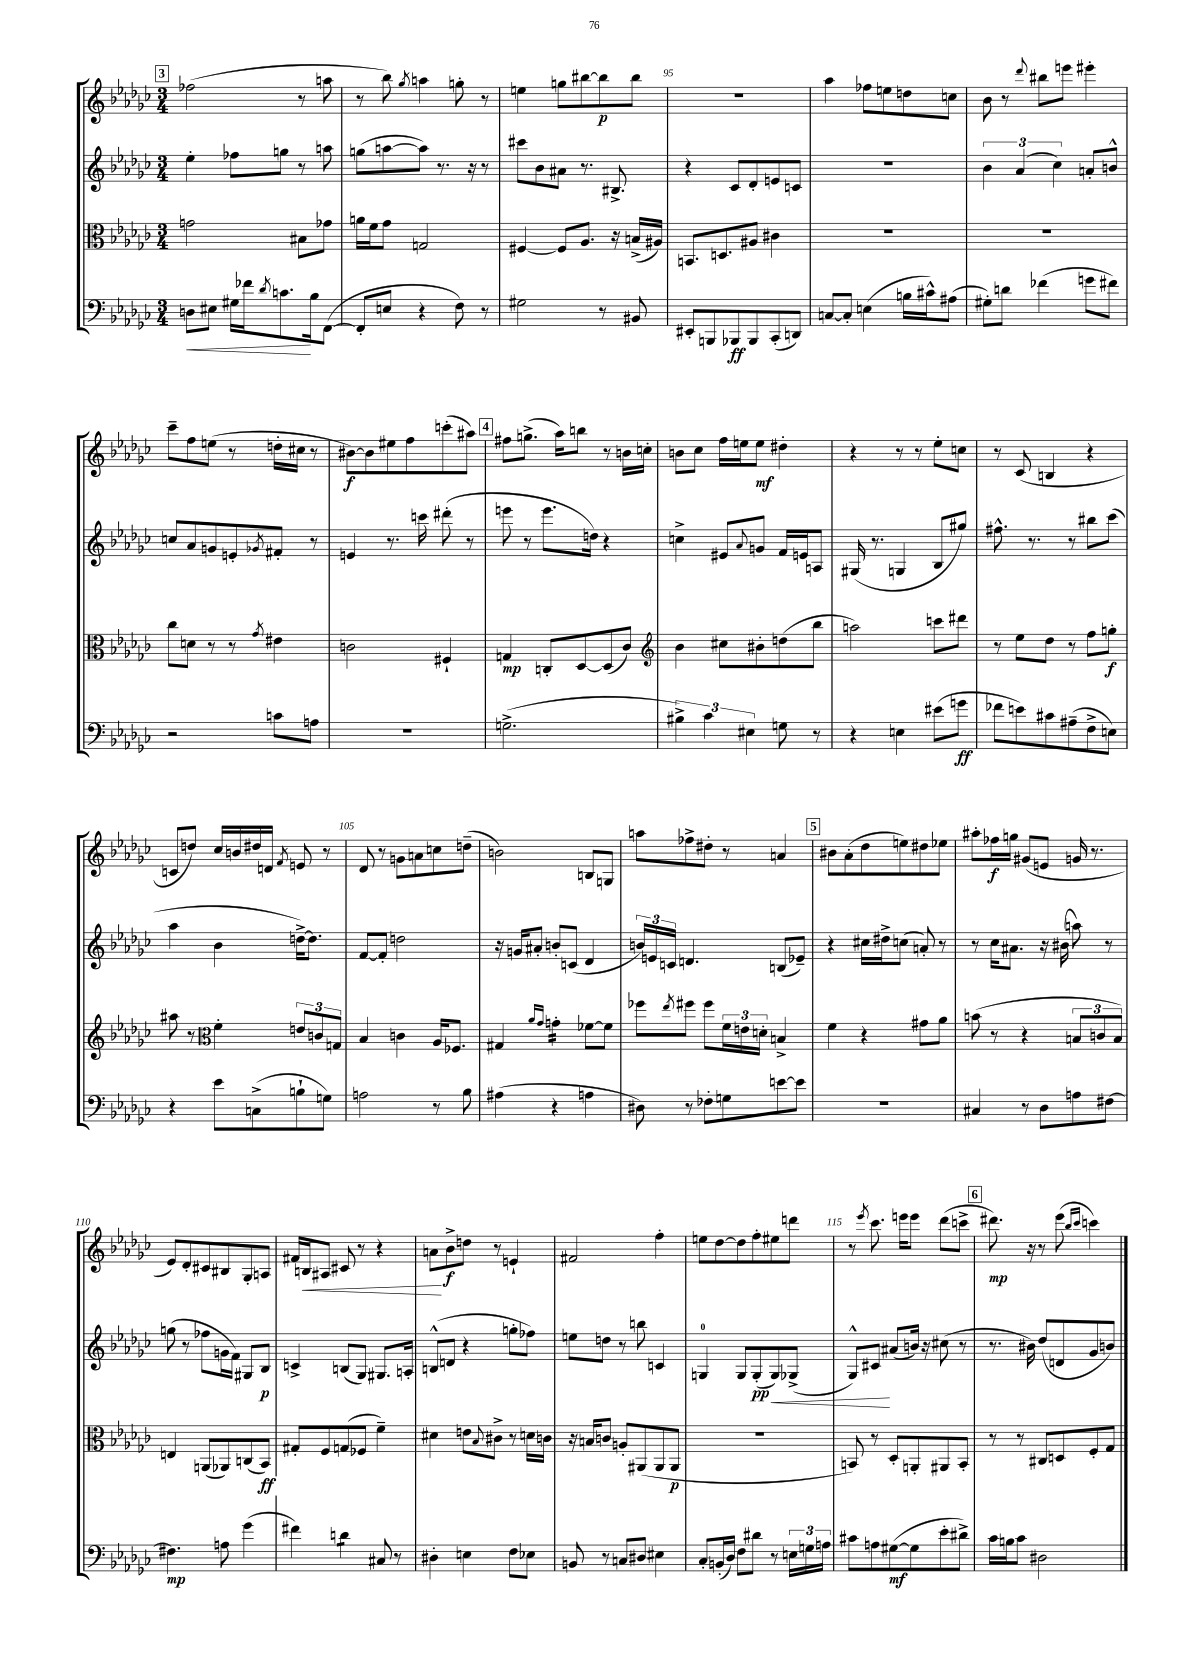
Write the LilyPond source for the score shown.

<<
\new StaffGroup <<
\new Staff = "s0" {
    \clef treble \key ges \major \numericTimeSignature \time 3/4
    \mark \markup { \box "3" } fes''2( r8 a''8 |
    r8 bes''8) \acciaccatura { ges''8 } a''4 g''8-. r8 |
    e''4 g''8 bis''8~ bis''8\p bis''8 |
    R2. |
    aes''4 fes''8 e''8 d''8 c''8 |
    bes'8 r8 \appoggiatura { des'''8 } bis''8 e'''8 eis'''4-. |
    ces'''8-- f''8 e''8( r8 d''16-. cis''16 r8 |
    bis'8~\f) bis'8 eis''8 f''8 c'''8-.( ais''8) |
    \mark \markup { \box "4" } fis''8 g''8.->( aes''16) b''8 r8 b'16 c''16-. |
    b'8 ces''8 f''16 e''16 e''8\mf dis''4-. |
    r4 r8 r8 ees''8-. c''8 |
    r8 ces'8( b4 r4 |
    c'8 d''8) ces''16 b'16 dis''16 d'16 \acciaccatura { f'8 } e'8 r8 |
    des'8 r8 g'8 a'8 c''8 d''8--( |
    b'2) b8 g8 |
    a''8 fes''8-> dis''8-. r8 a'4 |
    \mark \markup { \box "5" } bis'8 aes'8-.( des''8 e''8) dis''8 ees''8 |
    ais''8-. fes''16\f g''16 gis'8( e'8 g'16 r8. |
    ees'8) des'8-. cis'8 bis8 ges8-. a8 |
    fis'16 b16\< ais8 cis'8 r8 r4 |
    a'8\! bes'8->\f d''8 r8 e'4-! |
    fis'2 f''4-. |
    e''8 des''8~ des''8 f''8-. eis''8 d'''8 |
    r8 \acciaccatura { ees'''8 } ces'''8. e'''16 e'''8 des'''8( c'''8-> |
    \mark \markup { \box "6" } dis'''8.\mp) r16 r8 ees'''8( \grace { bes''16 ces'''16 } c'''4) \bar "|." |
}
\new Staff = "s1" {
    \clef treble \key ges \major \numericTimeSignature \time 3/4
    \mark \markup { \box "3" } ees''4-. fes''8 g''8 r8 a''8 |
    g''8( a''8~ a''8) r8. r16 r8 |
    cis'''8 bes'8 ais'8 r8. bis8.-> |
    r4 ces'8 des'8-. e'8 c'8 |
    R2. |
    \tuplet 3/2 { bes'4 aes'4( ces''4) } a'8-. b'8-^ |
    c''8 aes'8 g'8 e'8-. \acciaccatura { ges'8 } fis'8-. r8 |
    e'4 r8. c'''16 dis'''8-.( r8 |
    \mark \markup { \box "4" } e'''8 r8 e'''8. d''16) r4 |
    c''4-> eis'8 \appoggiatura { aes'8 } g'8 f'16 e'16 a8 |
    gis16( r8. g4 bes8 gis''8) |
    fis''8.-^ r8. r8 bis''8 ces'''8( |
    aes''4 bes'4 d''16~->) d''8. |
    f'8~ f'8-. d''2 |
    r16 g'16 ais'8-. b'8-. c'8( des'4 |
    \tuplet 3/2 { b'16) e'16 c'16 } d'4. b8( ees'8--) |
    \mark \markup { \box "5" } r4 cis''16 dis''16-> c''8( a'8-.) r8 |
    r8 ces''16 ais'8. r16 bis'16( a''8) r8 |
    g''8( r8 fes''8 g'16 f'16) gis8 bes8\p |
    c'4-> b8( ges8) gis8. a16-. |
    b8-^( d'8 r4 g''8-. fes''8) |
    e''8 d''8 r8 b''8 c'4 |
    g4-0 g8 g8-.\pp( g8\<) ges8->( |
    ges8-^) cis'8\! ais'8( b'16) r16 cis''8( r8 |
    \mark \markup { \box "6" } r8. bis'16) des''8( d'8 ges'8 b'8) \bar "|." |
}
\new Staff = "s2" {
    \clef alto \key ges \major \numericTimeSignature \time 3/4
    \mark \markup { \box "3" } g'2 bis8 ges'8 |
    a'16 f'16 ges'8 g2 |
    fis4~ fis8 aes8. r16 b16->( ais16) |
    b,8. d8. ais8 cis'4 |
    R2. |
    R2. |
    ces''8 d'8 r8 r8 \acciaccatura { ges'8 } eis'4 |
    c'2 fis4-! |
    \mark \markup { \box "4" } g4\mp c8-. des8~ des8( ces'8) |
    \clef treble bes'4 cis''8 bis'8-. d''8( bes''8 |
    a''2) c'''8 dis'''8 |
    r8 ees''8 des''8 r8 f''8 g''8-.\f |
    ais''8 r8 \clef alto f'4-. \tuplet 3/2 { e'8 c'8 g8 } |
    bes4 c'4 aes16 fes8. |
    gis4 \grace { aes'16 ges'16 } g'4:16-. fes'8~ fes'8 |
    fes''8 \acciaccatura { ees''8 } fis''8 fis''8 \tuplet 3/2 { f'16 e'16 d'16-. } b4-> |
    \mark \markup { \box "5" } f'4 r4 gis'8 aes'8 |
    b'8( r8 r4 \tuplet 3/2 { b8 c'8 b8) } |
    e4 a,8( aes,8) c8( bes,8\ff) |
    gis8-. f8 g8( fes8 f'4--) |
    dis'4 e'8 \appoggiatura { bes8 } cis'8-> r8 d'16 c'16 |
    r16 b16 c'8 a8-. ais,8( ais,8 ais,8\p |
    R2. |
    b,8) r8 des8-. a,8-. ais,8 b,8-. |
    \mark \markup { \box "6" } r8 r8 cis8 d8 f8-. ges8 \bar "|." |
}
\new Staff = "s3" {
    \clef bass \key ges \major \numericTimeSignature \time 3/4
    \mark \markup { \box "3" } d8\< eis8 gis16 fes'16 \acciaccatura { des'8 } c'8.\! bes16 f,8~( |
    f,8-. e8 r4 f8) r8 |
    gis2 r8 bis,8 |
    eis,8-. b,,8 bes,,8\ff bes,,8 ces,8-.( d,8) |
    c8~ c8-. e4( b16 cis'16-^) ais8( |
    gis8-.) d'8 fes'4( g'8 fis'8) |
    r2 c'8 a8 |
    R2. |
    \mark \markup { \box "4" } g2.->( |
    \tuplet 3/2 { bis4->) ces'4 eis4 } g8 r8 |
    r4 e4 eis'8( g'8\ff |
    fes'8 e'8) cis'8 ais8--( f8-> e8) |
    r4 ees'8 c8->( b8-! g8) |
    a2 r8 bes8 |
    ais4( r4 a4 |
    dis8) r8 fes8-. g8 e'8~ e'8 |
    \mark \markup { \box "5" } R2. |
    cis4 r8 des8 a8 fis8~ |
    fis4.\mp a8 ges'4( |
    fis'4) d'4:8 cis8 r8 |
    dis4-. e4 f8 ees8 |
    b,8 r8 c8 dis8 eis4 |
    ces8-. b,16-.( des16) f8 dis'8 r8 \tuplet 3/2 { e16 g16 a16 } |
    cis'8 a8 gis8~\mf( gis8 ees'8-. dis'8->) |
    \mark \markup { \box "6" } ces'16 b16 ces'8 dis2 \bar "|." |
}
>>
>>
\layout { \context { \Score currentBarNumber = #92 \override BarNumber.break-visibility = ##(#f #t #t) barNumberVisibility = #(every-nth-bar-number-visible 5) } }
